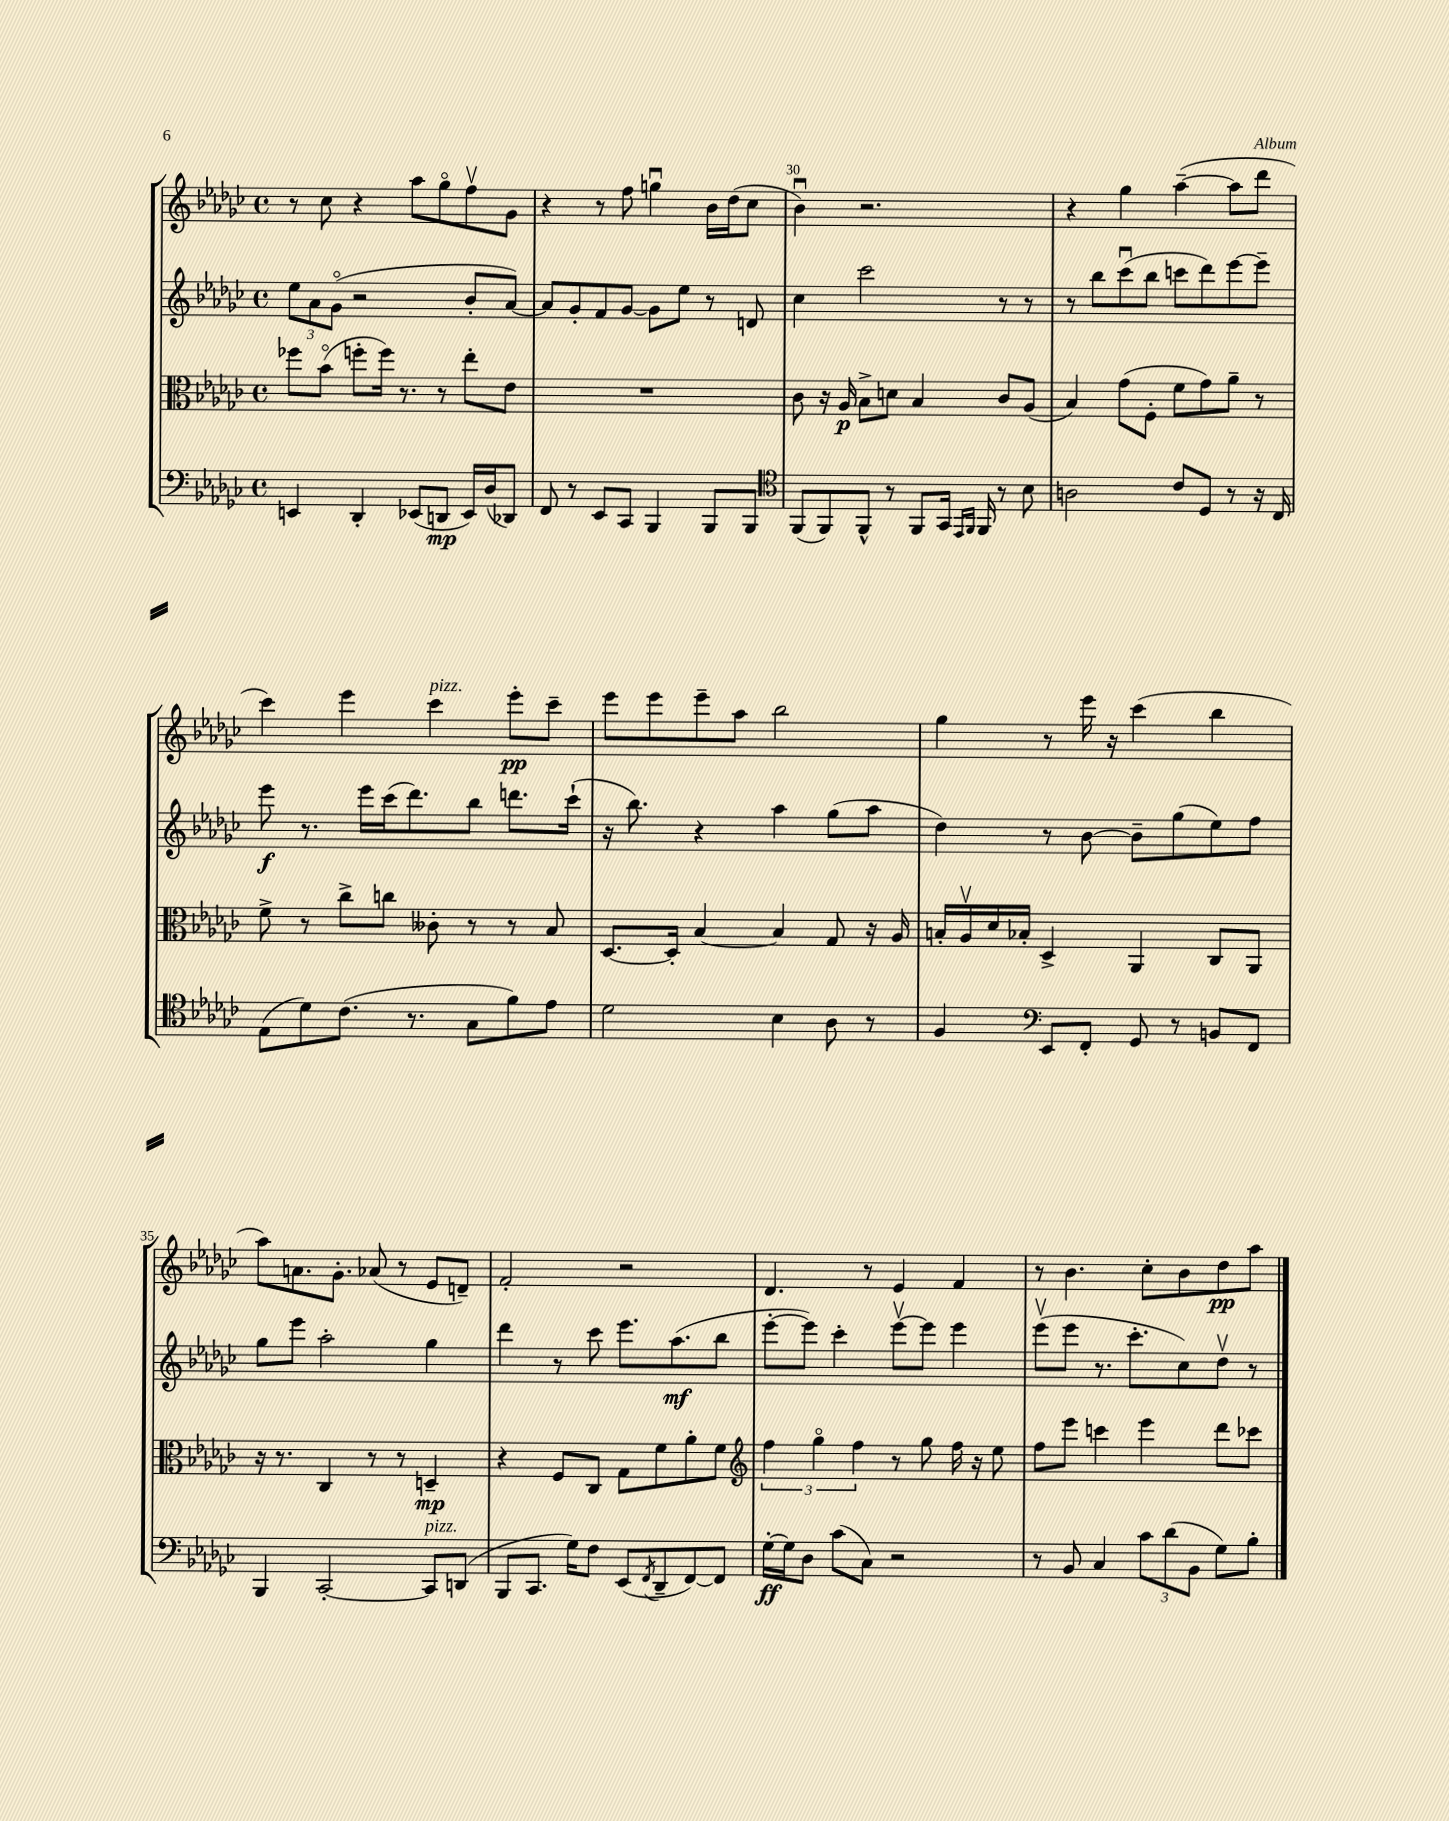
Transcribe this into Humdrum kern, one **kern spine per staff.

**kern	**kern	**kern	**kern
*staff4	*staff3	*staff2	*staff1
*clefF4	*clefC3	*clefG2	*clefG2
*k[b-e-a-d-g-c-]	*k[b-e-a-d-g-c-]	*k[b-e-a-d-g-c-]	*k[b-e-a-d-g-c-]
*M4/4	*M4/4	*M4/4	*M4/4
*met(c)	*met(c)	*met(c)	*met(c)
4EE/	8ff-\L	12ee-\L	8r
.	.	12a-\	.
.	(8b-o\J	.	8cc-\
.	.	(12g-o\J	.
4DD-'/	8ff'\L	2r	4r
.	16ff\Jk)	.	.
.	8.r	.	.
(8EE-/L	.	.	8aa-\L
8DD/J	8r	.	8gg-o\
16EE-/LL)	8ee-'\L	8b-'/L	8ffv\
(16D-/J	.	.	.
8DD-/J)	8e-\J	[8a-/J)	8g-\J
=	=	=	=
8FF/	1r	8a-/]L	4r
8r	.	8g-'/	.
8EE-/L	.	8f/	8r
8CC-/J	.	[8g-/J	8ff\
4BBB-/	.	8g-\]L	4ggu\
.	.	8ee-\J	.
8BBB-/L	.	8r	16b-\LL
.	.	.	(16dd-\J
8BBB-/J	.	8d/	8cc-\J
=	=	=	=
*clefC4	*	*	*
(8FF/L	8c-\	4cc-\	4b-u\)
8FF/)	16r	.	.
.	16A-/	.	.
8FF^^/J	8B-^\L	2ccc-\	2.r
8r	8d\J	.	.
8FF/L	4B-/	.	.
16GG-/Jk	.	.	.
16qqEE-/LL	.	.	.
16qqFF/JJ	.	.	.
16FF/	.	.	.
8r	8c-/L	8r	.
8B-\	(8A-/J	8r	.
=	=	=	=
2A\	4B-/)	8r	4r
.	.	8bb-\L	.
.	(8g-\L	(8ccc-u\	4gg-\
.	8F'\J	8bb-\J	.
8c-/L	8f\L	8ccc\L	([4aa-~\
8D-/J	8g-\)	8ddd-\)	.
8r	8a-~\J	[8eee-\	8aa-\]L
16r	8r	8eee-~\]J	8ddd-\J
16C-/	.	.	.
=	=	=	=
(8E-\L	8f^\	8eee-\	4ccc-\)
8d-\)	8r	8.r	.
(8.c-\J	8cc-^\L	.	4eee-\
.	.	16eee-\LL	.
.	8cc\J	(16ccc-\J	.
8.r	.	8.ddd-\)	.
.	8c--'\	.	4ccc-\
8G-\L	8r	8bb-\J	.
8f\)	8r	8.ddd\L	8eee-'\L
8e-\J	8B-/	.	8ccc-~\J
.	.	(16ccc-`\Jk	.
=	=	=	=
2d-\	[8.D-/L	16r	8eee-\L
.	.	8.bb-\)	.
.	.	.	8eee-\
.	16D-'/]Jk	.	.
.	[4B-/	4r	8eee-~\
.	.	.	8aa-\J
4B-\	4B-/]	4aa-\	2bb-\
8A-\	8G-/	(8gg-\L	.
8r	16r	8aa-\J	.
.	16A-/	.	.
=	=	=	=
4F/	16B'/LL	4dd-\)	4gg-\
.	16A-v/	.	.
.	16d-/	.	.
.	16B-'/JJ	.	.
*clefF4	*	*	*
8EE-/L	4D-^/	8r	8r
8FF'/J	.	[8b-\	16eee-\
.	.	.	16r
8GG-/	4AA-/	8b-~\]L	(4ccc-\
8r	.	(8gg-\	.
8BB/L	8C-/L	8ee-\)	4bb-\
8FF/J	8AA-/J	8ff\J	.
=	=	=	=
4BBB-/	16r	8gg-\L	8aa-\L)
.	8.r	.	.
.	.	8eee-\J	8.a\
[2CC-'/	4C-/	2aa-'\	.
.	.	.	8.g-'\J
.	8r	.	(8a-/
.	8r	.	8r
8CC-/]L	4D~/	4gg-\	8e-/L
(8DD/J	.	.	8d~/J)
=	=	=	=
8BBB-/L	4r	4ddd-\	2f'/
8.CC-/J	.	.	.
.	8F/L	8r	.
16G-\LK)	.	.	.
8F\J	8C-/J	8ccc-\	.
(8EE-/L	8G-\L	8.eee-\L	2r
8qFF/	.	.	.
8DD-~/	8f\	.	.
.	.	(8.aa-\	.
[8FF/)	8a-'\	.	.
8FF/]J	8f\J	8bb-\J	.
=	=	=	=
*	*clefG2	*	*
[16G-'\LL	6ff\	[8eee-'\L	4.d-/
16G-\]J	.	.	.
8D-\J	.	8eee-\]J)	.
.	6gg-o\	.	.
(8c-\L	.	4ccc-'\	.
.	6ff\	.	.
8C-\J)	.	.	8r
2r	8r	[8eee-v\L	4e-/
.	8gg-\	8eee-\]J	.
.	16ff\	4eee-\	4f/
.	16r	.	.
.	8ee-\	.	.
=	=	=	=
8r	8ff\L	(8eee-v\L	8r
8BB-/	8eee-\J	8eee-\J	4.b-\
4C-/	4ccc\	8.r	.
.	.	8.ccc-'\L	.
12c-\L	4eee-\	.	8cc-'\L
(12d-\	.	.	.
.	.	8cc-\)	8b-\
12BB-\J	.	.	.
8G-\L)	8ddd-\L	8dd-v\J	8dd-\
8B-'\J	8ccc-\J	8r	8aa-\J
==	==	==	==
*-	*-	*-	*-
